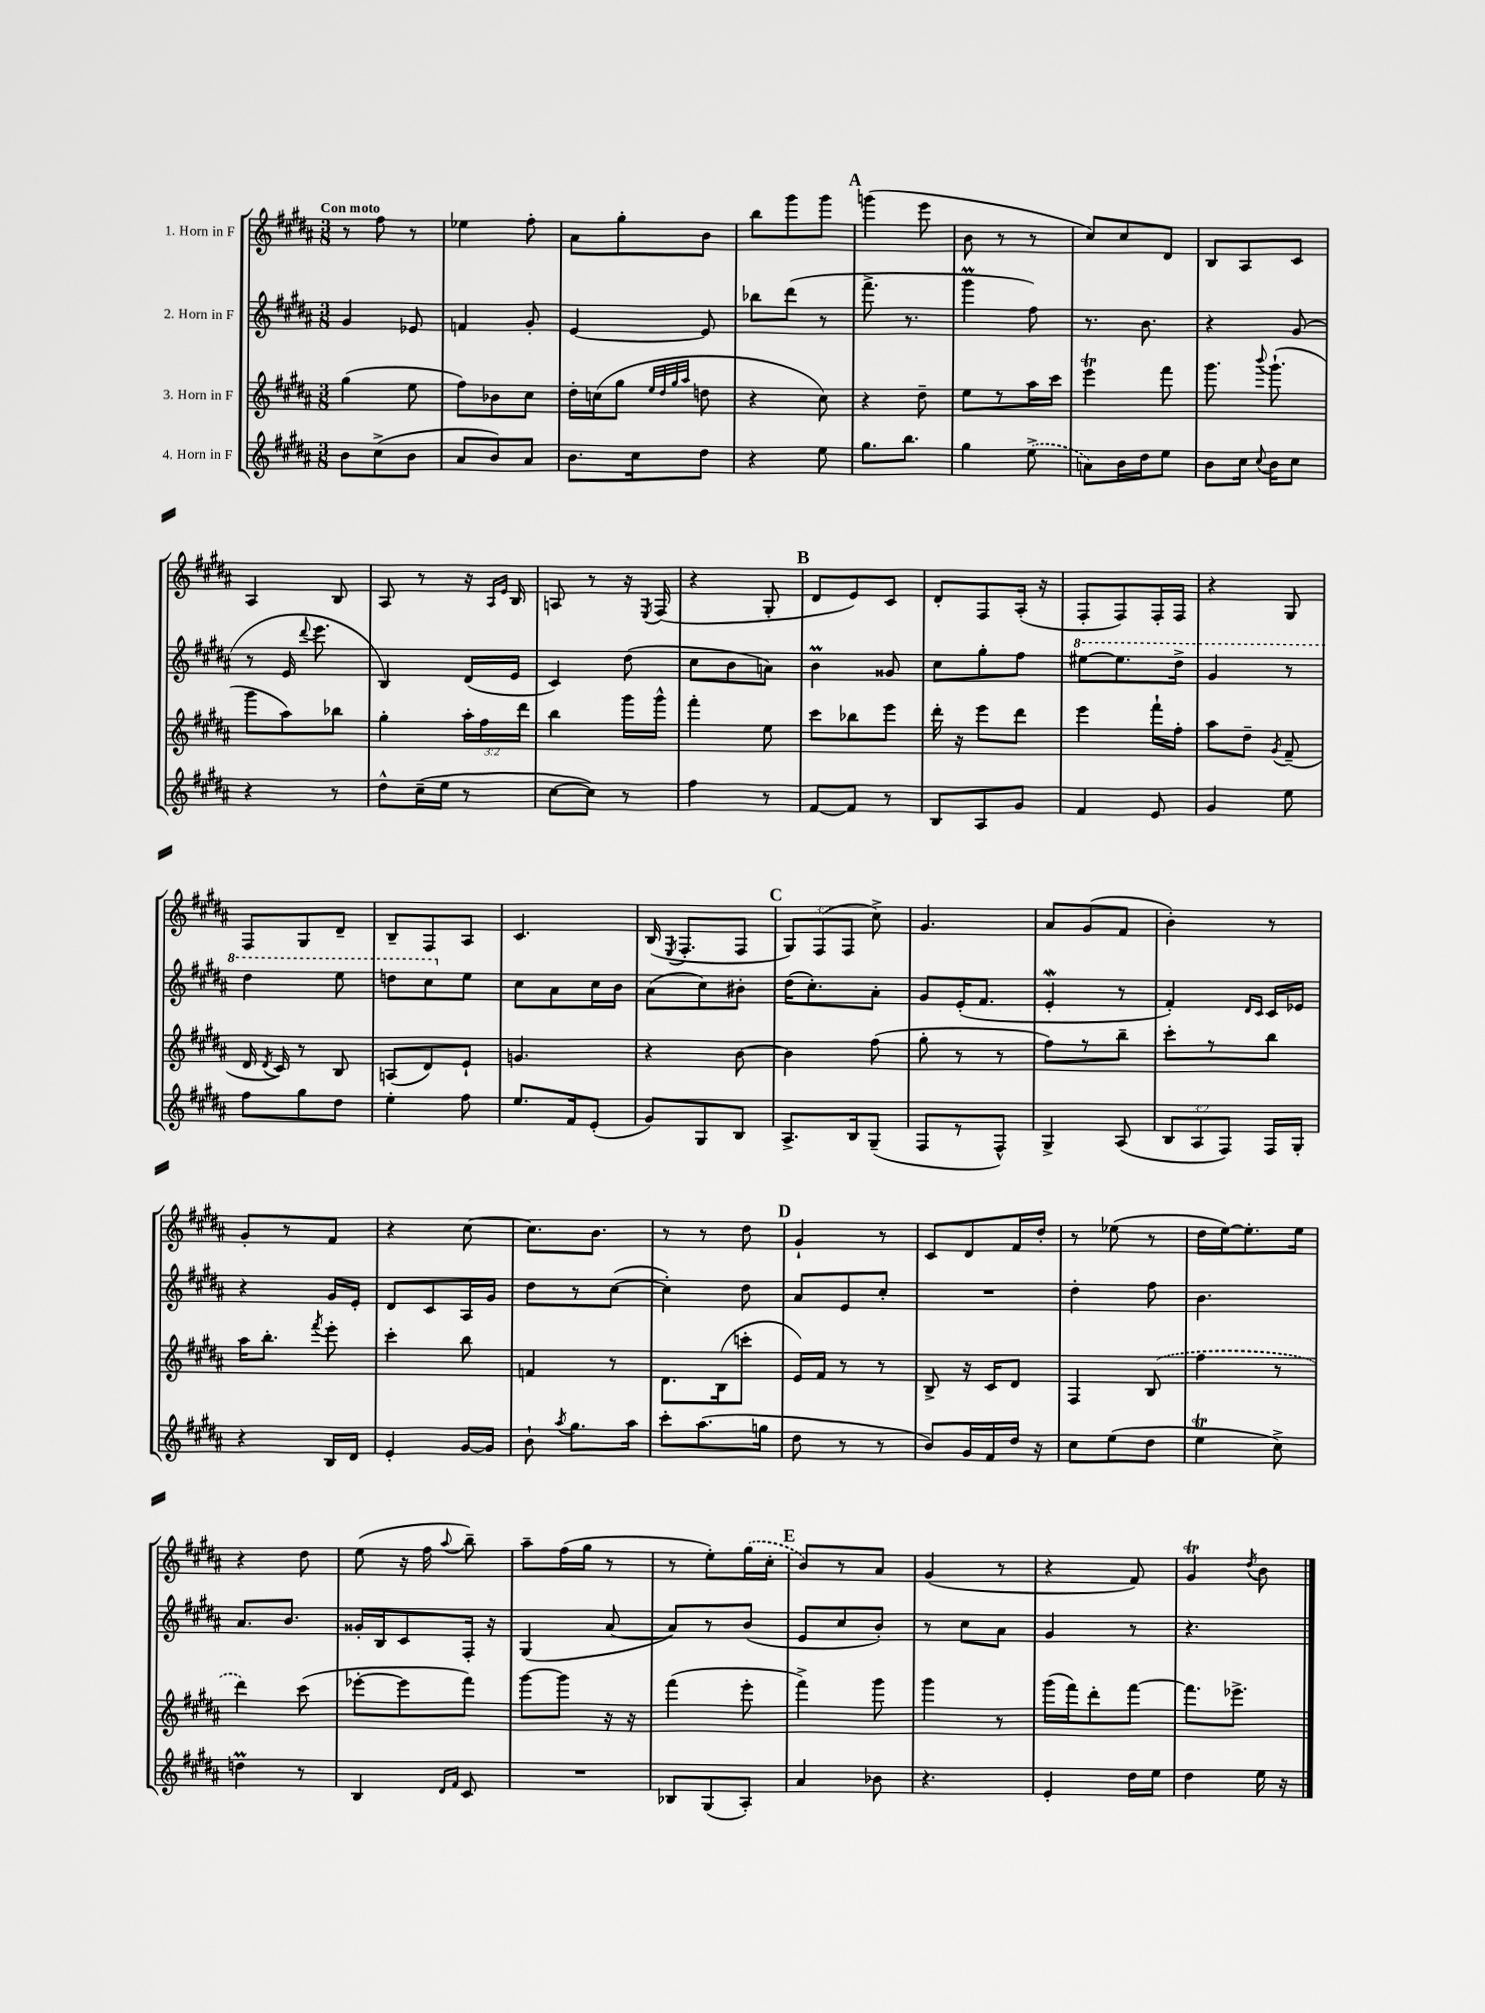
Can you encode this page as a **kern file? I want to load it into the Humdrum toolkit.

**kern	**kern	**kern	**kern
*part4	*part3	*part2	*part1
*staff4	*staff3	*staff2	*staff1
*I"4. Horn in F	*I"3. Horn in F	*I"2. Horn in F	*I"1. Horn in F
*clefG2	*clefG2	*clefG2	*clefG2
*k[f#c#g#d#a#]	*k[f#c#g#d#a#]	*k[f#c#g#d#a#]	*k[f#c#g#d#a#]
*M3/8	*M3/8	*M3/8	*M3/8
=1	=1	=1	=1
!	!	!	!LO:TX:a:B:t=Con moto
8b\L	(4gg#\	4g#/	8r
(8cc#^\	.	.	8ff#\
8b\J	8ee\	8e-X/	8r
=2	=2	=2	=2
8a#/L	8ff#\L)	4fn/	4ee-X\
8b/)	8b-X\	.	.
8a#/J	8cc#\J	8g#'/	8ff#'\
=3	=3	=3	=3
8.b\L	16dd#'\LL	[4e/	8a#\L
.	(16ccn\J	.	.
.	8gg#\J	.	8gg#'\
16cc#\k	.	.	.
.	32qqee/LLL	.	.
.	32qqdd#/	.	.
.	32qqgg#/	.	.
.	32qqaa#/JJJ	.	.
8dd#\J	8ddn\	8e/]	8b\J
=4	=4	=4	=4
4r	4r	8bb-X\L	8bb\L
.	.	(8ddd#\J	8ggg#\
8ee\	8cc#\)	8r	8ggg#\J
!!LO:REH:place=s1:t=A
=5	=5	=5	=5
8.gg#\L	4r	8.fff#^\	(4gggn\
8.bb\J	.	8.r	.
.	8dd#~\	.	8eee\
=6	=6	=6	=6
4gg#\	8ee\L	4ggg#M\	8b\
.	8r	.	8r
(8ee^\	16aa#\L	8ff#\)	8r
.	16ccc#\JJ	.	.
=7	=7	=7	=7
8an\L)	4eeeT\	8.r	8cc#/L)
16b\L	.	.	8cc#/
16dd#\J	.	8.b\	.
8ee\J	8fff#\	.	8d#/J
=8	=8	=8	=8
8b\L	8.ggg#\	4r	8B/L
16cc#\Jk	.	.	8A#/
8qqcc#/	8qqbbb/	.	.
16b\KL	(8.ggg#`\	.	.
8cc#\J	.	(8g#/	8c#/J
!!LO:LB:g=z
=9	=9	=9	=9
4r	8ggg#\L	8r	4A#/
.	8aa#\)	16e/	.
.	.	8qqddd#/	.
.	.	8.eee\	.
8r	8bb-X\J	.	8B/
=10	=10	=10	=10
8dd#^^\L	4gg#'\	4B/)	8A#/
(16cc#~\L	.	.	8r
16ee\JJ	.	.	.
8r	24aa#'\LL	(16d#/LL	16r
.	24ff#\	.	.
.	.	.	16qqA#/LL
.	.	.	16qqe/JJ
.	.	16e/JJ	16B/
.	24ddd#\JJ	.	.
=11	=11	=11	=11
[8cc#\L	4bb\	4c#/)	8An/
8cc#\J])	.	.	8r
8r	16ggg#\LL	(8dd#\	16r
.	.	.	8qE/
.	16ggg#^^\JJ	.	(16F#/
=12	=12	=12	=12
4ff#\	4fff#'\	8cc#\L	4r
.	.	8b\	.
8r	8ee\	8an\J)	8G#'/
!!LO:REH:place=s1:t=B
=13	=13	=13	=13
[8f#/L	8ccc#\L	4bM\	8d#/L
8f#/J]	8bb-X\	.	8e/)
8r	8eee\J	8g##X/	8c#/J
=14	=14	=14	=14
8B/L	16ddd#'\	8cc#\L	8d#'/L
.	16r	.	.
8A#/	8eee\L	8gg#'\	8F#/
8g#/J	8ddd#\J	8ff#\J	(16A#'/Jk
.	.	.	16r
=15	=15	=15	=15
*	*	*8va	*
4f#/	4eee\	[8eee#X\L	8F#'/L
.	.	8.eee#\]	8F#/)
8e/	16fff#`\LL	.	16F#'/L
.	16ff#'\JJ	16ddd#^\Jk	16F#/JJ
=16	=16	=16	=16
4g#/	8aa#\L	4gg#/	4r
.	8dd#~\J	.	.
.	8qg#/	.	.
8ee\	(8f#~/	8r	8G#/
!!LO:LB:g=z
=17	=17	=17	=17
8ff#\L	16d#/	4ddd#\	8F#/L
.	8qd#/	.	.
.	16c#/)	.	.
8gg#\	8r	.	8G#/
8dd#\J	8B/	8eee\	8d#~/J
=18	=18	=18	=18
4ee'\	(8An/L	8dddn\L	8B~/L
.	8d#/)	8ccc#\	8F#/
*	*	*X8va	*
8ff#\	8e`/J	8ee\J	8A#/J
=19	=19	=19	=19
8.ee/L	4.gn/	8cc#\L	4.c#/
.	.	8a#\	.
16f#/k	.	.	.
(8e'/J	.	16cc#\L	.
.	.	16b\JJ	.
=20	=20	=20	=20
8g#/L)	4r	(8a#\L	(16B/
.	.	.	8qE/
.	.	.	8.F#'/L
8G#/	.	8cc#\)	.
8B/J	[8b\	8b#X'\J	8F#/J
!!LO:REH:place=s1:t=C
=21	=21	=21	=21
8.A#^/L	4b\]	(16dd#\KL	12G#/L)
.	.	8.cc#'\)	.
.	.	.	(12F#/
.	.	.	12F#/J
16B/k	.	.	.
(8G#~/J	(8ff#\	8a#'\J	8cc#^\)
=22	=22	=22	=22
8F#/L	8gg#'\	8g#/L	4.g#/
8r	8r	(16e'/K	.
.	.	8.f#/J	.
8F#^^/J)	8r	.	.
=23	=23	=23	=23
4G#^/	8ff#\L)	4ew'/	8a#/L
.	8r	.	(8g#/
(8A#/	8bb~\J	8r	8f#/J
=24	=24	=24	=24
12B/L	8ccc#'\L	4f#'/)	4b'\)
12A#/	.	.	.
.	8r	.	.
12F#/J)	.	.	.
.	.	16qqd#/LL	.
.	.	16qqc#/JJ	.
16F#/LL	8bb\J	16c#/LL	8r
16G#'/JJ	.	16e-X/JJ	.
!!LO:LB:g=z
=25	=25	=25	=25
4r	16aa#\KL	4r	8g#'/L
.	8.bb'\J	.	.
.	.	.	8r
.	8qfff#/	.	.
16B/LL	8eee'\	16g#/LL	8f#/J
16d#/JJ	.	16e'/JJ	.
=26	=26	=26	=26
4e'/	4ccc#'\	8d#/L	4r
.	.	8c#/	.
[16g#/LL	8bb\	16A#/L	[8cc#\
16g#/JJ]	.	16g#/JJ	.
=27	=27	=27	=27
8b`\	4fn/	8dd#\L	8.cc#\L]
8qaa#/	.	.	.
8.gg#\L	.	8r	.
.	.	.	8.b\J
.	8r	([8cc#\J	.
16aa#\Jk	.	.	.
=28	=28	=28	=28
8ccc#'\L	8.d#\L	4cc#'\])	8r
(8.aa#\	.	.	8r
.	(16B\k	.	.
.	8cccn'\J	8dd#\	8dd#\
16ggn\Jk	.	.	.
!!LO:REH:place=s1:t=D
=29	=29	=29	=29
8dd#\	16e/LL)	8a#/L	4g#`/
.	16f#/JJ	.	.
8r	8r	8e/	.
8r	8r	8cc#'/J	8r
=30	=30	=30	=30
8b/L)	8B^/	4.r	8c#/L
16g#/L	16r	.	8d#/
16f#/	16c#/KL	.	.
16dd#/JJ	8d#/J	.	16f#/L
16r	.	.	16dd#'/JJ
=31	=31	=31	=31
8cc#\L	4F#/	4dd#'\	8r
(8ee\	.	.	(8ee-X\
8dd#\J	(8B/	8ff#\	8r
=32	=32	=32	=32
4eeT\	4ff#\	4.b\	16dd#\LL
.	.	.	[16ee\J)
.	.	.	8.ee'\]
8cc#^\)	8r	.	.
.	.	.	16ee\Jk
!!LO:LB:g=z
=33	=33	=33	=33
4ddnM\	4ddd#\)	8.a#/L	4r
.	.	8.b/J	.
8r	(8ccc#\	.	8dd#\
=34	=34	=34	=34
4B/	[8eee-X'\L	16g##X'/LL	(8ee\
.	.	16B/J	.
.	8eee-\]	8c#/	16r
.	.	.	16ff#\
16qqd#/LL	.	.	.
16qqf#/JJ	.	.	8qqaa#/
8c#/	8fff#\J)	16F#'/Jk	8bb~\)
.	.	16r	.
=35	=35	=35	=35
4.r	[8ggg#\L	(4G#/	8aa#~\L
.	8ggg#\J]	.	(16ff#\L
.	.	.	16gg#\JJ
.	16r	[8a#/	8r
.	16r	.	.
=36	=36	=36	=36
8B-X/L	(4fff#\	8a#/L])	8r
(8G#/	.	8r	8ee'\L)
8A#'/J)	8eee'\	(8b/J	(16gg#\L
.	.	.	16cc#'\JJ
!!LO:REH:place=s1:t=E
=37	=37	=37	=37
4a#/	4fff#^\)	8e/L	8b/L)
.	.	8cc#/	8r
8b-X\	8ggg#\	8b'/J)	8a#/J
=38	=38	=38	=38
4.r	4ggg#\	8r	(4g#/
.	.	8cc#\L	.
.	8r	8a#\J	8r
=39	=39	=39	=39
4e'/	(16ggg#\LL	4g#/	4r
.	16fff#\J)	.	.
.	8ddd#'\	.	.
16dd#\LL	[8fff#\J	8r	8f#/)
16ee\JJ	.	.	.
=40	=40	=40	=40
4dd#\	8.fff#\L]	4.r	4g#T/
.	8.eee-X^\J	.	.
.	.	.	8qdd#/
16ee\	.	.	8b\
16r	.	.	.
==	==	==	==
*-	*-	*-	*-
